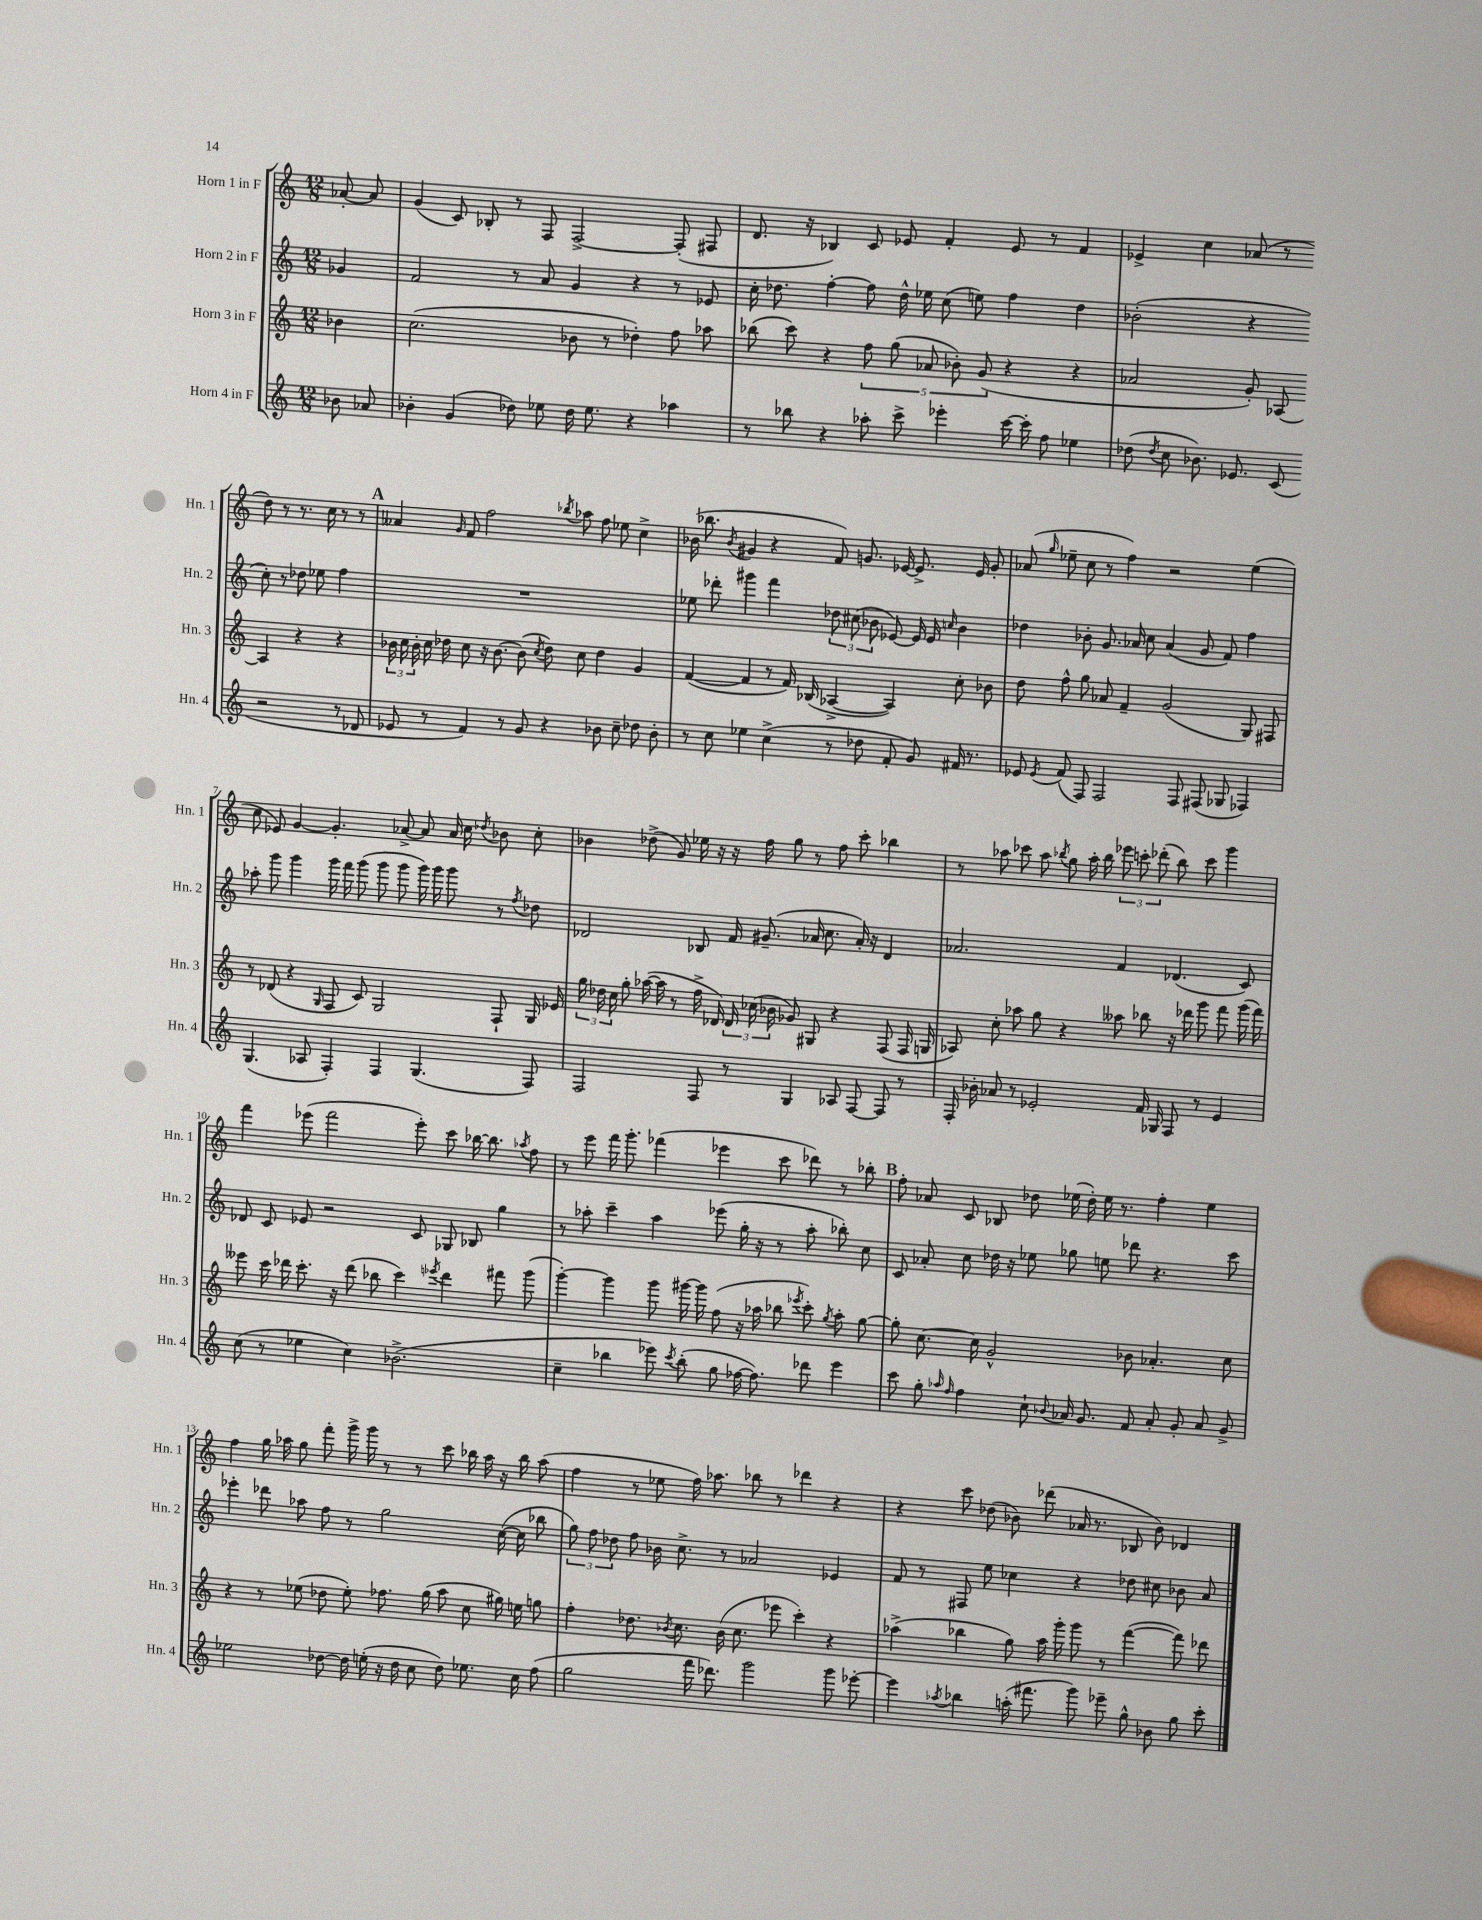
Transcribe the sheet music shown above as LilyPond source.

<<
\new StaffGroup <<
\new Staff = "s0" \with { instrumentName = "Horn 1 in F" shortInstrumentName = "Hn. 1" } {
    \clef treble \key c \major \numericTimeSignature \time 12/8 \partial 4
    \autoBeamOff aes'8~-. aes'8 |
    g'4( c'8) bes8-. r8 f8 f2~-> f8-.( fis8 |
    d'8. r16 bes4) c'8 ees'8 f'4-. ees'8 r8 f'4 |
    ees'4-> c''4 aes'8( r8 d''8) r8 r8. c''16 r8 r8 |
    \mark \markup { \bold "A" } aeses'4 \grace { g'16 } f'8 f''2 \acciaccatura { bes''8 } aes''8 f''8 ees''8 c''4-> |
    bes'16( bes''8. \acciaccatura { bes'8 } gis'4 r4 f'8) g'8. ees'16~ ees'8.-> ees'16 g'8-. |
    aes'8( \grace { g''16 } ees''8-- c''8 r8 f''4) r2 ees''4( |
    c''8 ees'8) g'4~ g'4.-. aes'8~-> aes'8 aes'16 c''16 \acciaccatura { des''8 } bes'8 c''8-. |
    bes'4 des''8->( g'8) ees''16 r16 r16 f''16 g''8 r8 f''8 c'''8-. bes''4 |
    r8 aes''8 ces'''8 aes''8 \acciaccatura { bes''8 } g''8 aes''16-. bes''16 \tuplet 3/2 { ees'''8 c'''8-. des'''8-.( } bes''8) c'''8 g'''4 |
    f'''4 ees'''8( f'''2 ees'''8-.) c'''8 bes''16~ bes''8. \acciaccatura { aes''8 } f''8 |
    r8 e'''8 f'''16 g'''8.-. fes'''4( ees'''4 c'''8 des'''8) r8 bes''8-. |
    \mark \markup { \bold "B" } f''8-. aes'8 c'8 bes8 des''8 ees''16( des''16-.) ees''16 r8. f''4-. ees''4 |
    f''4 g''16 aes''16 g''8 f'''8-. g'''16-> g'''16 r8 r8 c'''8 bes''16 aes''16 r16 bes''16 aes''8( |
    f''4 r8 ees''8 f''16) aes''8. bes''8 r8 des'''4 r4 |
    r4 c'''8 des''8( bes'8) des'''8( aes'16 r8. bes8 bes'8) des'4 \bar "|." |
}
\new Staff = "s1" \with { instrumentName = "Horn 2 in F" shortInstrumentName = "Hn. 2" } {
    \clef treble \key c \major \numericTimeSignature \time 12/8 \partial 4
    \autoBeamOff ges'4 |
    f'2 r8 a'8 g'4 r4 r8 ees'8 |
    c''16-. des''8. f''4~-. f''8 des''16-^ ees''16 c''8( e''8) f''4 des''4 |
    bes'2-.( r4 c''8-.) r8 des''8 ees''8 f''4 |
    \mark \markup { \bold "A" } R1. |
    ees''8 des'''8-. gis'''4 f'''4 \tuplet 3/2 { des''8 cis''8( bes'8 } ees'8~) ees'16 ees'16 \grace { c''16 } bes'4 |
    des''4 bes'8-. g'8. aes'16 c''8 aes'4( g'8 f'8) f''4 |
    aes''8-. g'''8 g'''4 g'''16 f'''16 g'''8( g'''8 g'''8 g'''16) g'''16 g'''8 r8 \acciaccatura { f''8 } des''8 |
    des'2 bes8 f'16 gis'8.--( aes'16 c''8. aes'16-.) r16 des'4 |
    aes'2. f'4 des'4.( c'8) |
    des'8 c'8 ees'8 r2 c'8 ges8 bes8 g''4 |
    r8 aes''8-. c'''4-- aes''4 ees'''8( g''16-. r16 r8 aes''8-. bes''8-.) c''8 |
    \mark \markup { \bold "B" } c'8 aes'8-. c''8 des''16 r16 ees''8 ges''8 e''8 des'''8 r4. c'''8 |
    ees'''4-. des'''8 aes''8 f''8 r8 g''2 c''16~( c''16 bes''8 |
    \tuplet 3/2 { g''8) f''8 des''8 } f''8 bes'16 c''8.-> r8 aes'2 ees'4 |
    f'8 r8 fis8 e''8 ces''4 r4 des''8 cis''8 bes'8 a'8 \bar "|." |
}
\new Staff = "s2" \with { instrumentName = "Horn 3 in F" shortInstrumentName = "Hn. 3" } {
    \clef treble \key c \major \numericTimeSignature \time 12/8 \partial 4
    \autoBeamOff bes'4 |
    c''2.( bes'8 r8 des''4-.) f''8 aes''8 |
    bes''8( c'''8) r4 \tuplet 5/4 { f''8 g''8( aes'8 bes'8-.) g'8( } r4 r4 |
    aes'2 g'8-.) aes8~ aes4 r4 r4 |
    \mark \markup { \bold "A" } \tuplet 3/2 { bes'16 c''16 bes'16-. } c''16 des''16 c''8 r16 bes'8.~ bes'8( \acciaccatura { c''8 } des''8) c''8 des''4 g'4 |
    f'4~( f'4 r8 f'16) bes16( aes4~-> aes4) c''8-. bes'8 |
    d''8 f''8-^ g''8 aes'8 f'4-- g'2( g8) fis8 |
    r8 des'8( r4 \grace { g16 } f8 c'8) g2 f8-! g16 ees'16 |
    \tuplet 3/2 { g''16 des''16 c''16 } g''8-. aes''16~( aes''16 r8 f''16-> des'16) \tuplet 3/2 { des'16 ces''16( bes'16 } ges'8) gis8 r4 f8( f16 g16 |
    aes8) c''8-. aes''8 g''8 r4 aeses''8 bes''8 r16 des'''16 g'''8 f'''8 g'''16( f'''16) |
    eeses'''8 c'''16 des'''16 c'''8.-. r16 des'''8( bes''8 c'''4) \acciaccatura { ees'''8 } des'''4 fis'''8 g'''8( |
    g'''4~-.) g'''4 g'''8 gis'''16~ gis'''16 f''8( r16 aes''16 bes''8 \acciaccatura { ees'''8 } c'''8-.) \acciaccatura { g''8 } aes''8-. g''8~ |
    \mark \markup { \bold "B" } g''8-. c''8.~ c''16 g'2-^ bes'8 aes'4.-. c''8 |
    r4 r8 ees''8( des''8 ees''8-.) fes''8. g''16( a''8 c''8 gis''16) e''16 g''8 |
    f''4-. des''8. \acciaccatura { bes'8 } c''8. bes'16( c''8. ees'''8 c'''4-.) r4 |
    aes''4->( bes''4 g''8) aes''16 g'''16-. g'''8 r8 f'''4~( f'''8) des'''8 \bar "|." |
}
\new Staff = "s3" \with { instrumentName = "Horn 4 in F" shortInstrumentName = "Hn. 4" } {
    \clef treble \key c \major \numericTimeSignature \time 12/8 \partial 4
    \autoBeamOff bes'8 aes'8 |
    bes'4-. g'4( des''8) ees''8 des''16 ees''8. r4 aes''4 |
    r8 bes''8 r4 aes''8-. c'''8-> ees'''4-. c'''16~ c'''16-. f''8 ees''4 |
    des''8( \acciaccatura { des''8 } c''8 bes'8.) ees'8. c'8( r2 r8 des'8 |
    \mark \markup { \bold "A" } ees'8 r8 f'4) r8 g'8 r4 bes'8 c''8-- des''8 bes'8-. |
    r8 c''8 ees''4 c''4->( r8 des''8 f'8-. g'8) fis'16 r8. |
    ees'8 \acciaccatura { ees'8 } f'8( f8) f2 f8 fis8( ges8 fes4) |
    g4.( aes8 f4-.) f4 g4.( f8) |
    f2 f8 r8 g4 aes8 f8~ f8 r8 |
    f16-. bes'16-. aes'8 r8 ees'2-. f'16 ges16 f8 r8 ees'4 |
    c''8( r8 ees''4 c''4) bes'2.->( |
    c''4-- bes''4 ees'''8) \acciaccatura { c'''8 } bes''8-.( g''8 fes''16~ fes''8.) des'''8 ees'''4 |
    \mark \markup { \bold "B" } c'''8 g''8-. \grace { aes''16 f''16 } f''4 c''8-! \appoggiatura { bes'8 } aes'16 g'8. f'8 aes'8-. g'8-. aes'8 g'8-> |
    ees''2 des''8~ des''16 e''16-.( r16 des''16 c''8 des''8) ees''8. c''16 f''8( |
    g''2 f'''16 des'''8.) g'''2 g'''8 ees'''8~-. |
    ees'''4 \acciaccatura { aes''8 } bes''4 a''16-.( fis'''8. g'''8) ees'''8-- g''8-^ bes'8 g''8 c'''8-. \bar "|." |
}
>>
>>
